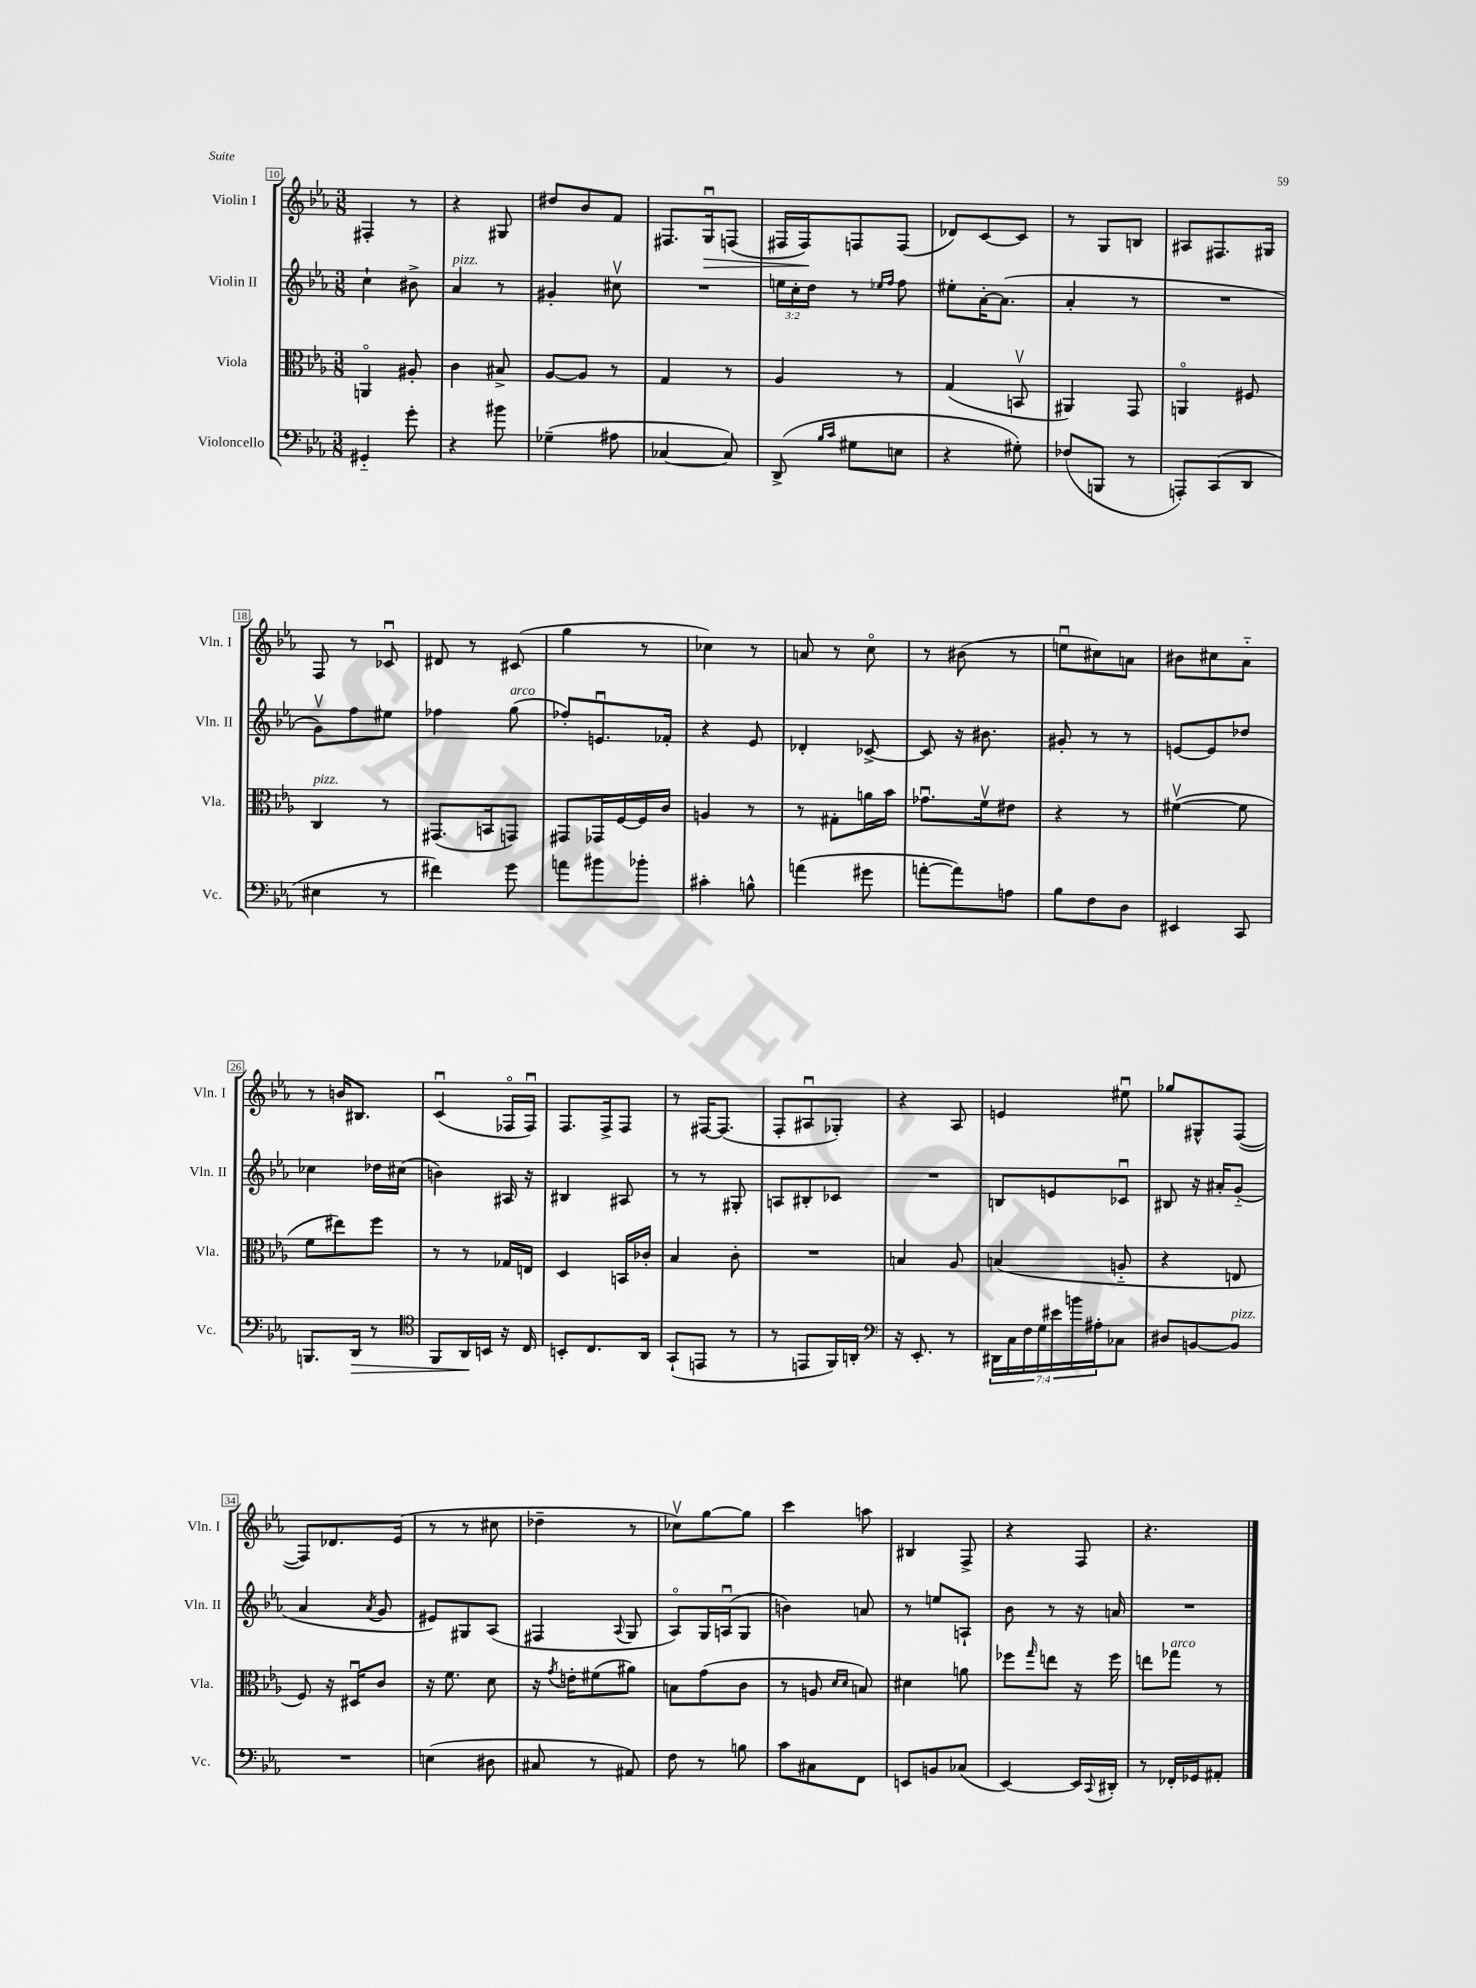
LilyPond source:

<<
\new StaffGroup <<
\new Staff = "s0" \with { instrumentName = "Violin I" shortInstrumentName = "Vln. I" } {
    \clef treble \key ees \major \numericTimeSignature \time 3/8
    fis4-. r8 |
    r4 gis8 |
    dis''8 bes'8 f'8 |
    fis8. g16\downbow\> f8( |
    fis16 fis16\!) f8 f8( |
    des'8) c'8~ c'8 |
    r8 g8 b8 |
    ais8 fis8. gis16 |
    f8 r8 ces'8\downbow |
    dis'8 r8 cis'8( |
    g''4 r8 |
    ces''4) r8 |
    a'8 r8 c''8\flageolet |
    r8 bis'8( r8 |
    e''8\downbow cis''8) a'8 |
    bis'8 cis''8 aes'8-_ |
    r8 b'16 bis8. |
    c'4\downbow( fes16\flageolet fes16\downbow) |
    f8. f16-> f8 |
    r8 fis16~ fis8.( |
    f8-. ais8\downbow ges8-.) |
    r4 aes8 |
    e'4 eis''8\downbow |
    ges''8 gis8-^ f8~( |
    f8) des'8. ees'16( |
    r8 r8 cis''8 |
    des''4-- r8 |
    ces''8\upbow) g''8~ g''8 |
    c'''4 a''8 |
    bis4 f8-> |
    r4 f8 |
    r4. \bar "|." |
}
\new Staff = "s1" \with { instrumentName = "Violin II" shortInstrumentName = "Vln. II" } {
    \clef treble \key ees \major \numericTimeSignature \time 3/8 \override Staff.TupletNumber.text = #tuplet-number::calc-fraction-text
    c''4-! bis'8-> |
    aes'4^\markup { \italic "pizz." } r8 |
    gis'4-. cis''8\upbow |
    R4. |
    \tuplet 3/2 { e''16 c''16-. d''16 } r8 \grace { ees''16 f''16 } f''8 |
    eis''8-. aes'16~-. aes'8.( |
    aes'4-. r8 |
    R4. |
    g'8\upbow) f''8 eis''8 |
    fes''4 g''8^\markup { \italic "arco" }( |
    fes''8-.) e'8.\downbow fes'16-. |
    r4 ees'8 |
    des'4-. ces'8~-> |
    ces'8 r16 bis'8. |
    gis'8-. r8 r8 |
    e'8~ e'8 des''8 |
    ces''4 des''16 cis''16( |
    b'4) ais16 r16 |
    bis4 ais8 |
    r8 r8 gis8-. |
    a8 bis8-. ces'8 |
    R4. |
    b8 e'8 ces'8\downbow |
    bis8 r16 ais'16-. g'8-_( |
    aes'4 \acciaccatura { aes'8 } g'8 |
    eis'8) gis8 aes8( |
    fis4 \appoggiatura { aes8 } g8 |
    aes8\flageolet) g16 a16\downbow( g8 |
    b'4) a'8 |
    r8 e''8 a8-! |
    bes'8 r8 r16 a'16 |
    R4. \bar "|." |
}
\new Staff = "s2" \with { instrumentName = "Viola" shortInstrumentName = "Vla." } {
    \clef alto \key ees \major \numericTimeSignature \time 3/8
    a,4\flageolet ais8-. |
    c'4 bis8-> |
    aes8~ aes8 r8 |
    g4 r8 |
    aes4 r8 |
    g4( b,8\upbow |
    ais,4) g,8 |
    a,4\flageolet fis8 |
    c4^\markup { \italic "pizz." } r8 |
    gis,8.( b,16 g,8) |
    gis,8 ges,16 f16~ f16 c'16 |
    a4 r8 |
    r8 gis8-. a'16 bes'16 |
    ges'8.\downbow f'16\upbow eis'8 |
    r4 r8 |
    fis'4~\upbow( fis'8 |
    f'8 eis''8) f''8 |
    r8 r8 ges16 e16 |
    d4 b,16 ces'16-. |
    bes4 c'8-. |
    R4. |
    b4 aes8 |
    b4( a8-_ |
    r4 e8 |
    f8) r16 dis16\downbow c'8 |
    r16 f'8. d'8 |
    r16 \acciaccatura { g'8 } e'16-. fis'8( ais'8) |
    b8 g'8( c'8 |
    r8 a8 \grace { d'16 d'16 } b8) |
    dis'4 a'8 |
    fes''8 \grace { g''16 } e''8 r16 fes''16 |
    e''8 ges''8^\markup { \italic "arco" } r8 \bar "|." |
}
\new Staff = "s3" \with { instrumentName = "Violoncello" shortInstrumentName = "Vc." } {
    \clef bass \key ees \major \numericTimeSignature \time 3/8 \override Staff.TupletNumber.text = #tuplet-number::calc-fraction-text
    gis,4-_ g'8-. |
    r4 bis'8 |
    ges4--( ais8 |
    ces4~ ces8) |
    d,8->( \grace { bes16 c'16 } gis8 e8 |
    r4 gis8-.) |
    fes8( b,,8 r8 |
    a,,8-.) c,8( d,8 |
    eis4 r8 |
    fis'4) g'8 |
    a'8 bis'8 bes'8-. |
    cis'4-. b8-^ |
    a'4( gis'8 |
    a'8~-. a'8) a8 |
    bes8 f8 d8 |
    eis,4 c,8 |
    b,,8. d,16\> r8 |
    \clef tenor f,8 aes,16\! b,16 r16 c16 |
    b,8-. c8. aes,16 |
    g,8-!( e,8 r8 |
    r8 e,8 f,16) a,16-. |
    \clef bass r16 ees,8.-. r8 |
    \tuplet 7/4 { dis,16 c16 f16 g16 eis'16 b'16 ais16-. } ces8 |
    dis8 b,8~ b,8^\markup { \italic "pizz." } |
    R4. |
    e4( dis8 |
    cis8 r8 ais,8) |
    f8 r8 b8 |
    c'8 cis8 f,8 |
    e,8 b,8 ces8( |
    ees,4~) ees,16 \appoggiatura { c,8 } dis,16-. |
    r8 fes,16-. ges,16 ais,8-. \bar "|." |
}
>>
>>
\layout { \context { \Score currentBarNumber = #10 \override BarNumber.stencil = #(make-stencil-boxer 0.1 0.3 ly:text-interface::print) } }
